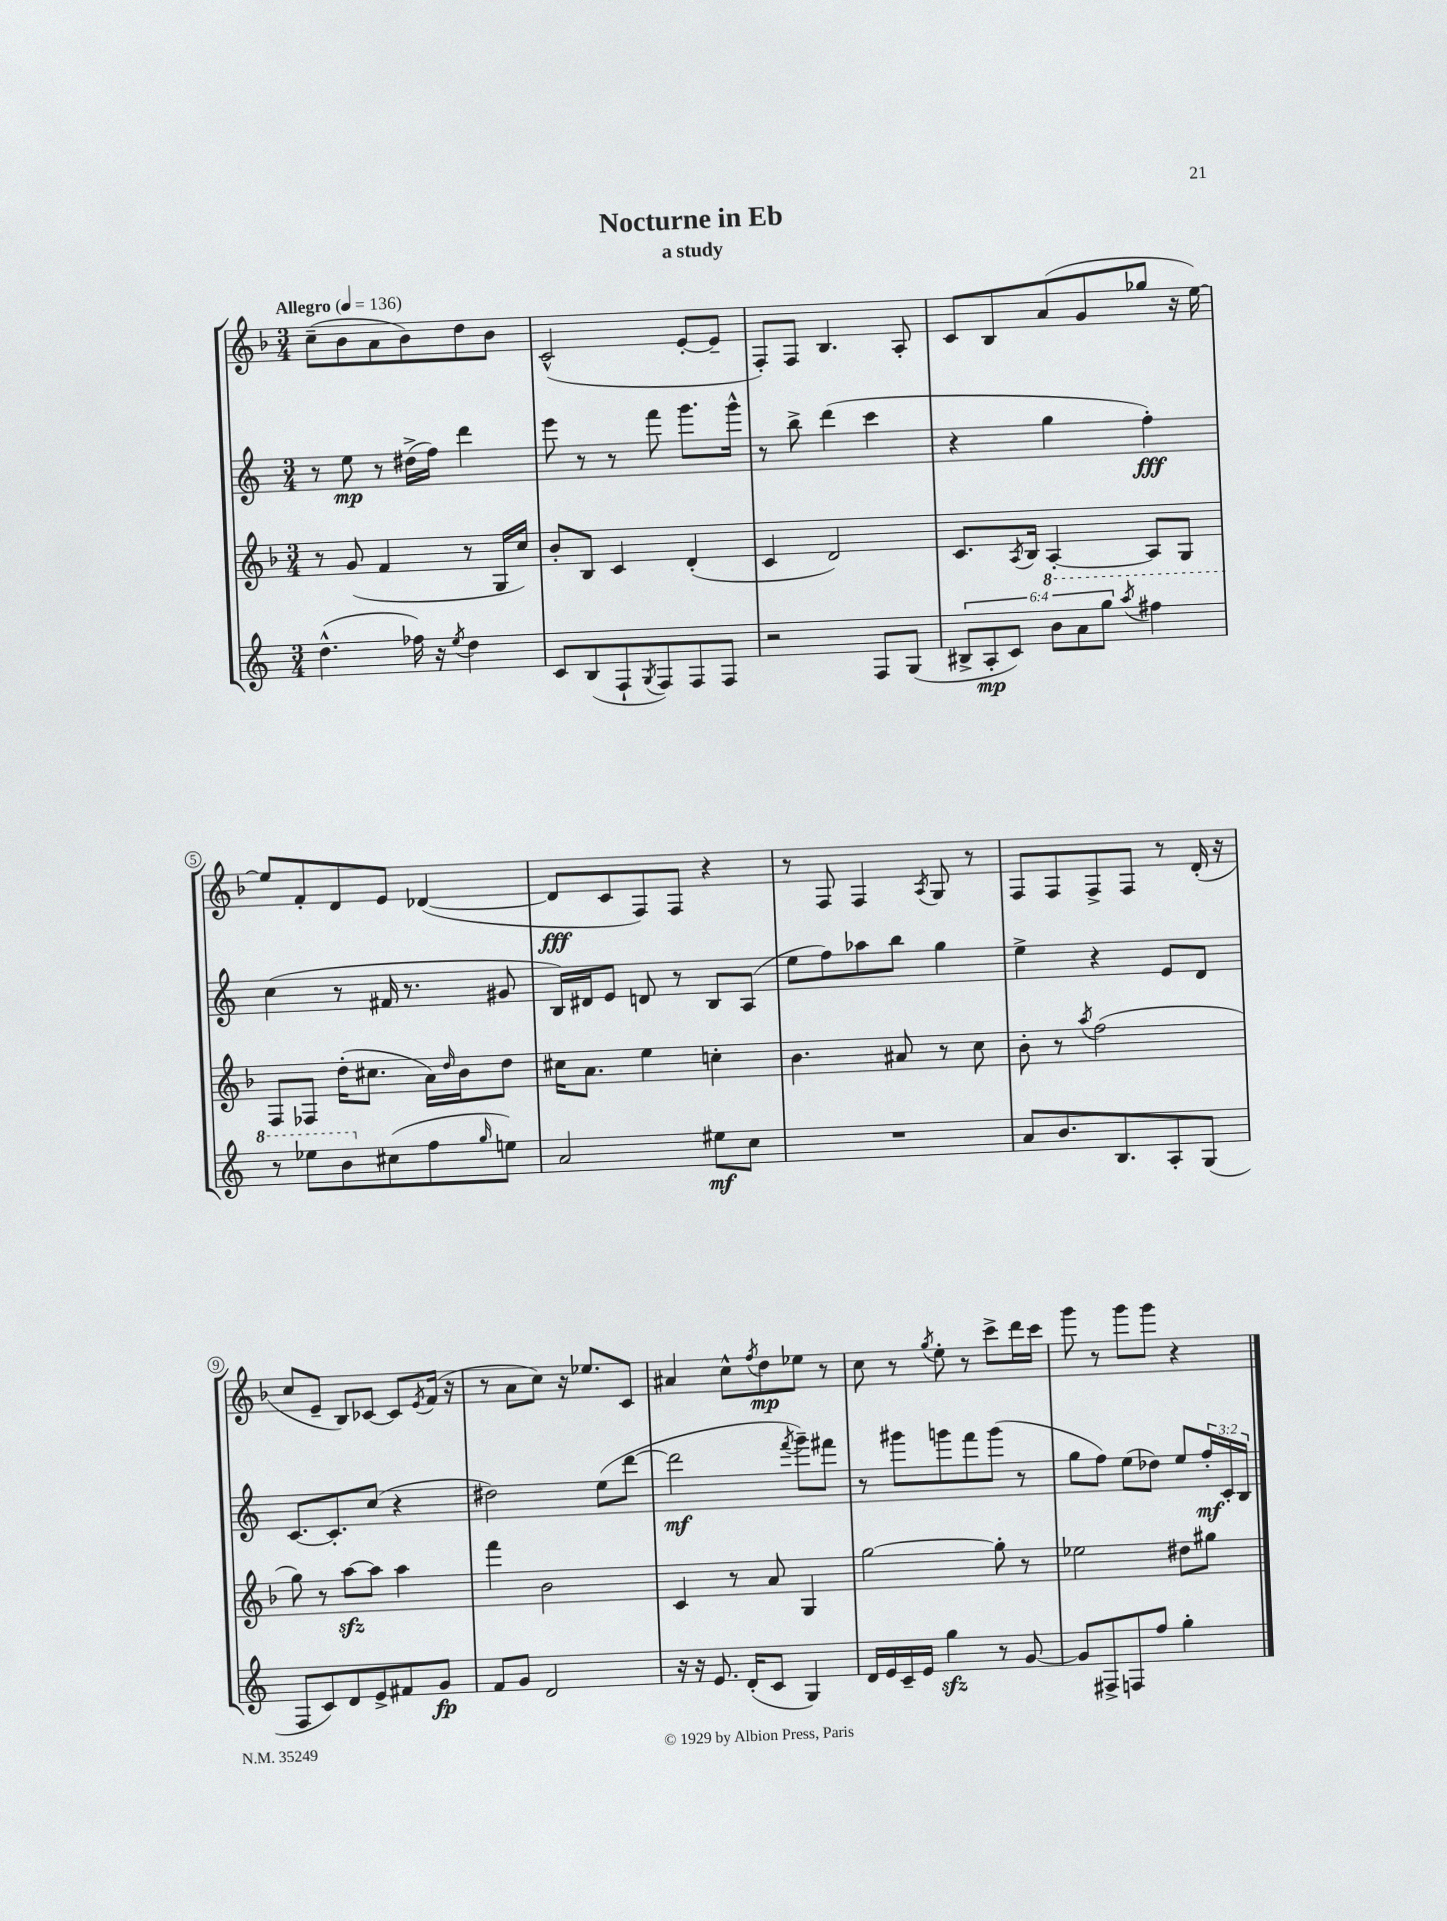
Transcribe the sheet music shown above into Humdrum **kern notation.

**kern	**kern	**kern	**kern
*staff4	*staff3	*staff2	*staff1
*clefG2	*clefG2	*clefG2	*clefG2
*k[]	*k[b-]	*k[]	*k[b-]
*M3/4	*M3/4	*M3/4	*M3/4
*MM136	*MM136	*MM136	*MM136
(4.dd^^	8r	8r	(8cc~
.	(8g	8ee	8b-
.	4f	8r	8a
16ff-)	.	(16dd#^	8b-)
16r	.	16ff)	.
8qee	.	.	.
4dd	8r	4ddd	8dd
.	16G	.	8b-
.	16cc)	.	.
=	=	=	=
8c	8b-'	8eee	(2c^^
(8B	8B-	8r	.
8F`	4c	8r	.
8qG	.	.	.
8F)	.	8fff	.
8F	(4d'	8.ggg	[8e'
8F	.	.	8e~]
.	.	16ggg^^	.
=	=	=	=
2r	4c	8r	8F')
.	.	8bb^	8F
.	2d)	(4ddd	4.B-
8F	.	4ccc	.
(8G	.	.	8A'
=	=	=	=
12B#^	8.c	4r	8c
12A'	.	.	.
.	.	.	8B-
12c)	.	.	.
.	8qA	.	.
.	16B-	.	.
12bb	[4A'	4gg	(8a
12aa	.	.	.
.	.	.	8g
12ggg	.	.	.
8qaaa	.	.	.
4fff#	8A]	4ff')	8gg-
.	8G	.	16r
.	.	.	[16ee)
=	=	=	=
8r	8F	(4cc	8ee]
8eee-	8F-	.	8f'
8bb	(16dd'	8r	8d
.	8.cc#	.	.
(8cc#	.	16f#	8e
.	.	8.r	.
8ff	16a)	.	([4d-
.	16qqdd	.	.
.	16b-	.	.
16qqgg	.	.	.
8ee)	8dd	8g#	.
=	=	=	=
2a	16cc#	16B)	8d-]
.	8.a	16d#	.
.	.	8e	8c
.	4ee	8d	8F)
.	.	8r	8F
8ee#	4cc'	8B	4r
8cc	.	(8A	.
=	=	=	=
2.r	4.b-	8ee	8r
.	.	8ff)	8F
.	.	8aa-	4F
.	8a#	8bb	.
.	.	.	8qA
.	8r	4gg	8G
.	8cc	.	8r
=	=	=	=
8a	8b-'	4ee^	8F
8.b	8r	.	8F
.	8qaa	.	.
.	(2ff	4r	8F^
8.B	.	.	.
.	.	.	8F
8A'	.	8e	8r
(8G	.	8d	(16d'
.	.	.	16r
=	=	=	=
8F	8gg)	[8.c	8cc
8c)	8r	.	8e~
.	.	8.c']	.
8d	[8aa	.	8B-)
8e^	8aa]	(8cc	[8c-
8f#	4aa	4r	8c-]
.	.	.	8qe
8g	.	.	(16f
.	.	.	16r
=	=	=	=
8f	4fff	2dd#)	8r
8g	.	.	8a
2d	2b-	.	8cc)
.	.	.	16r
.	.	.	8.ee-
.	.	(8ee	.
.	.	[8ddd	8c
=	=	=	=
16r	4c	2ddd]	4a#
16r	.	.	.
8.e	.	.	.
.	8r	.	8cc^^
(16d'	.	.	.
.	.	.	8qff
8c	8a	.	8dd
.	.	8qfff	.
4G)	4G	8ggg~)	8ee-
.	.	8fff#	8r
=	=	=	=
16d	[2gg	8r	8cc
16e	.	.	.
16c~	.	8ggg#	8r
16e	.	.	.
.	.	.	8qgg
4gg	.	8ggg	8ee'
.	.	8fff	8r
8r	8gg']	(8ggg	8ccc^
[8g	8r	8r	16ddd
.	.	.	16ccc
=	=	=	=
8g]	2ee-	8gg	8ggg
8F#^	.	8ff)	8r
8F	.	(8ee	8ggg
8ff	.	8dd-)	8ggg
4gg'	8dd#	8ee	4r
.	8gg#	24ff'	.
.	.	24c'	.
.	.	24B	.
==	==	==	==
*-	*-	*-	*-
